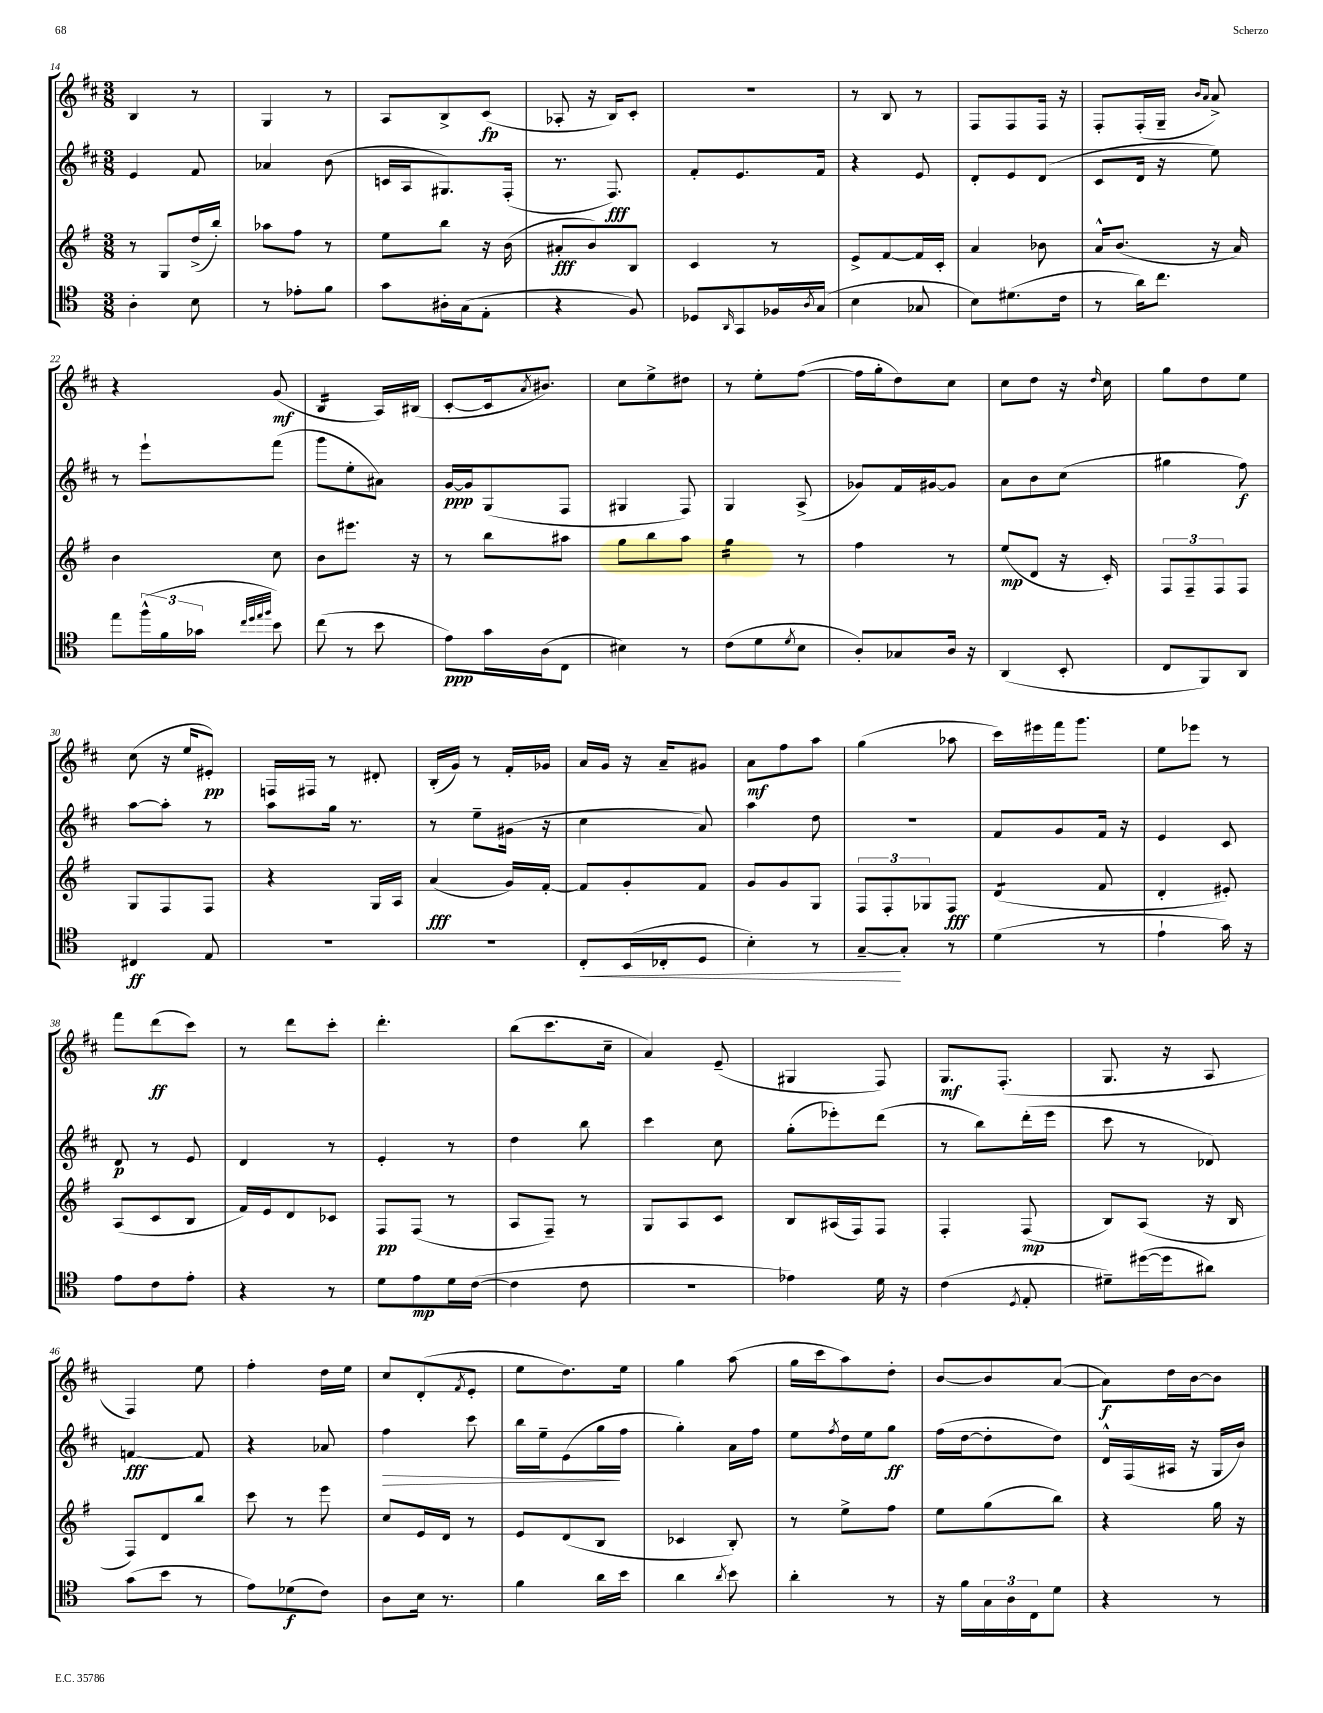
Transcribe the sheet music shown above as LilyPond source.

<<
\new StaffGroup <<
\new Staff = "s0" {
    \clef treble \key d \major \numericTimeSignature \time 3/8
    b4 r8 |
    g4 r8 |
    a8 b8-> cis'8\fp( |
    aes8-. r16 b16) cis'8-. |
    R4. |
    r8 b8 r8 |
    fis8 fis8 fis16 r16 |
    fis8-. fis16-.( g16-- \grace { b'16 a'16 } a'8->) |
    r4 g'8\mf( |
    b4:16 a16) bis16( |
    cis'8~-. cis'16 \acciaccatura { a'8 } bis'8.) |
    cis''8 e''8-> dis''8 |
    r8 e''8-. fis''8~( |
    fis''16 g''16-. d''8) cis''8 |
    cis''8 d''8 r16 \grace { d''16 } cis''16 |
    g''8 d''8 e''8 |
    cis''8( r16 e''16 eis'8-.\pp) |
    f16 fis16 r8 dis'8-. |
    b16-.( g'16) r8 fis'16-. ges'16 |
    a'16 g'16 r16 a'16-- gis'8 |
    a'8\mf fis''8 a''8 |
    g''4( aes''8 |
    cis'''16) eis'''16 fis'''16 g'''8. |
    e''8 ees'''8 r8 |
    fis'''8 d'''8\ff( cis'''8) |
    r8 d'''8 cis'''8-. |
    d'''4.-. |
    b''8( cis'''8. cis''16-- |
    a'4) e'8--( |
    gis4 fis8) |
    g8.\mf fis8.-.( |
    g8. r16 a8 |
    fis4) e''8 |
    fis''4-. d''16 e''16 |
    cis''8 d'8-.( \acciaccatura { fis'8 } e'8-. |
    e''8 d''8.) e''16 |
    g''4 a''8( |
    g''16 cis'''16 a''8) d''8-. |
    b'8~ b'8 a'8~( |
    a'8\f) d''16 b'16~ b'8 \bar "|." |
}
\new Staff = "s1" {
    \clef treble \key d \major \numericTimeSignature \time 3/8
    e'4 fis'8 |
    aes'4 b'8( |
    c'16 a16 gis8.) fis16-.( |
    r8. fis8.\fff) |
    fis'8-. e'8. fis'16 |
    r4 e'8 |
    d'8-. e'8 d'8( |
    cis'8 d'16 r16 e''8) |
    r8 e'''8-! fis'''8( |
    g'''8 e''8-. ais'8) |
    g'16~\ppp g'16 g8( fis8 |
    gis4 fis8) |
    g4 a8->( |
    ges'8) fis'16 gis'16~ gis'8 |
    a'8 b'8 cis''8( |
    gis''4 fis''8\f) |
    a''8~ a''8-. r8 |
    a''8 g''16 r8. |
    r8 e''8-- gis'16( r16 |
    cis''4 a'8) |
    a''4 d''8 |
    R4. |
    fis'8 g'8 fis'16 r16 |
    e'4 cis'8 |
    d'8\p r8 e'8 |
    d'4 r8 |
    e'4-. r8 |
    d''4 b''8 |
    cis'''4 cis''8 |
    g''8-.( ees'''8-.) d'''8( |
    r8 b''8) d'''16-.( e'''16 |
    cis'''8 r8 des'8) |
    f'4~\fff f'8 |
    r4 aes'8 |
    fis''4\> cis'''8 |
    b''16 e''16-- e'8( g''16\! fis''16 |
    g''4-.) a'16 fis''16 |
    e''8 \acciaccatura { fis''8 } d''16 e''16 g''8\ff |
    fis''16( d''16~ d''8-. d''8) |
    d'16-^ fis16( ais16 r16 g16 b'16) \bar "|." |
}
\new Staff = "s2" {
    \clef treble \key g \major \numericTimeSignature \time 3/8
    r8 g8 d''16->( b''16-.) |
    aes''8 fis''8 r8 |
    e''8 b''8 r16 b'16( |
    ais'8-.\fff b'8) b8 |
    c'4 r8 |
    e'8-> fis'8~ fis'16 c'16-. |
    a'4 bes'8 |
    a'16-^ b'8.( r16 a'16) |
    b'4 c''8 |
    b'8 eis'''8. r16 |
    r8 b''8 ais''8 |
    g''8 b''8 a''8 |
    g''4:16 r8 |
    fis''4 r8 |
    e''8\mp( d'8 r16 c'16-.) |
    \tuplet 3/2 { fis8 fis8-- fis8 } fis8 |
    g8 fis8 fis8 |
    r4 g16 a16 |
    a'4\fff( g'16) fis'16~-. |
    fis'8 g'8-. fis'8 |
    g'8 g'8 g8 |
    \tuplet 3/2 { fis8 fis8-. ges8 } fis8\fff |
    d'4:8( fis'8 |
    d'4-. eis'8-.) |
    a8( c'8 b8 |
    fis'16) e'16 d'8 ces'8 |
    fis8\pp fis8( r8 |
    a8 fis8--) r8 |
    g8 a8 c'8 |
    b8 ais16( fis16) fis8 |
    fis4-. fis8\mp( |
    b8) a8( r16 b16 |
    fis8) d'8 b''8 |
    c'''8 r8 e'''8 |
    c''8 e'16 d'16 r8 |
    e'8 d'8( b8 |
    ces'4 b8-.) |
    r8 e''8-> fis''8 |
    e''8 g''8( b''8) |
    r4 g''16 r16 \bar "|." |
}
\new Staff = "s3" {
    \clef tenor \key c \major \numericTimeSignature \time 3/8
    a4-. b8 |
    r8 ees'8-. f'8 |
    g'8 ais16-. g16( e8-. |
    r4 f8) |
    des8 \grace { a,16 } g,8 fes16 \acciaccatura { a8 } g16( |
    b4 ges8 |
    b8) dis'8.( c'16 |
    r8 a'16) c''8. |
    e''8 \tuplet 3/2 { f''16-^( f'16 ges'16 } \grace { c''32 d''32 e''32 f''32 } b'8) |
    c''8( r8 b'8 |
    e'8\ppp) g'16 a16( c8 |
    bis4) r8 |
    c'8( d'8 \acciaccatura { d'8 } b8 |
    a8-.) ges8 a16 r16 |
    a,4( b,8-. |
    c8 f,8) a,8 |
    cis4\ff e8 |
    R4. |
    R4. |
    c8-.\< b,16( ces16-. d8 |
    b4-.) r8 |
    g8~--\! g8-. r8 |
    d'4( r8 |
    e'4-! g'16) r16 |
    e'8 c'8 e'8-. |
    r4 r8 |
    d'8 e'8\mp d'16 c'16~( |
    c'4 c'8 |
    R4. |
    ees'4) d'16 r16 |
    c'4( \acciaccatura { d8 } e8-. |
    dis'8--) dis''16~( dis''16 ais'8) |
    g'8( b'8 r8 |
    e'8) des'8\f( c'8) |
    a8 b16 r8. |
    f'4 a'16 b'16 |
    a'4 \acciaccatura { a'8 } b'8 |
    a'4-. r8 |
    r16 f'16 \tuplet 3/2 { g16 a16 c16 } d'8 |
    r4 r8 \bar "|." |
}
>>
>>
\layout { \context { \Score currentBarNumber = #14 } }
